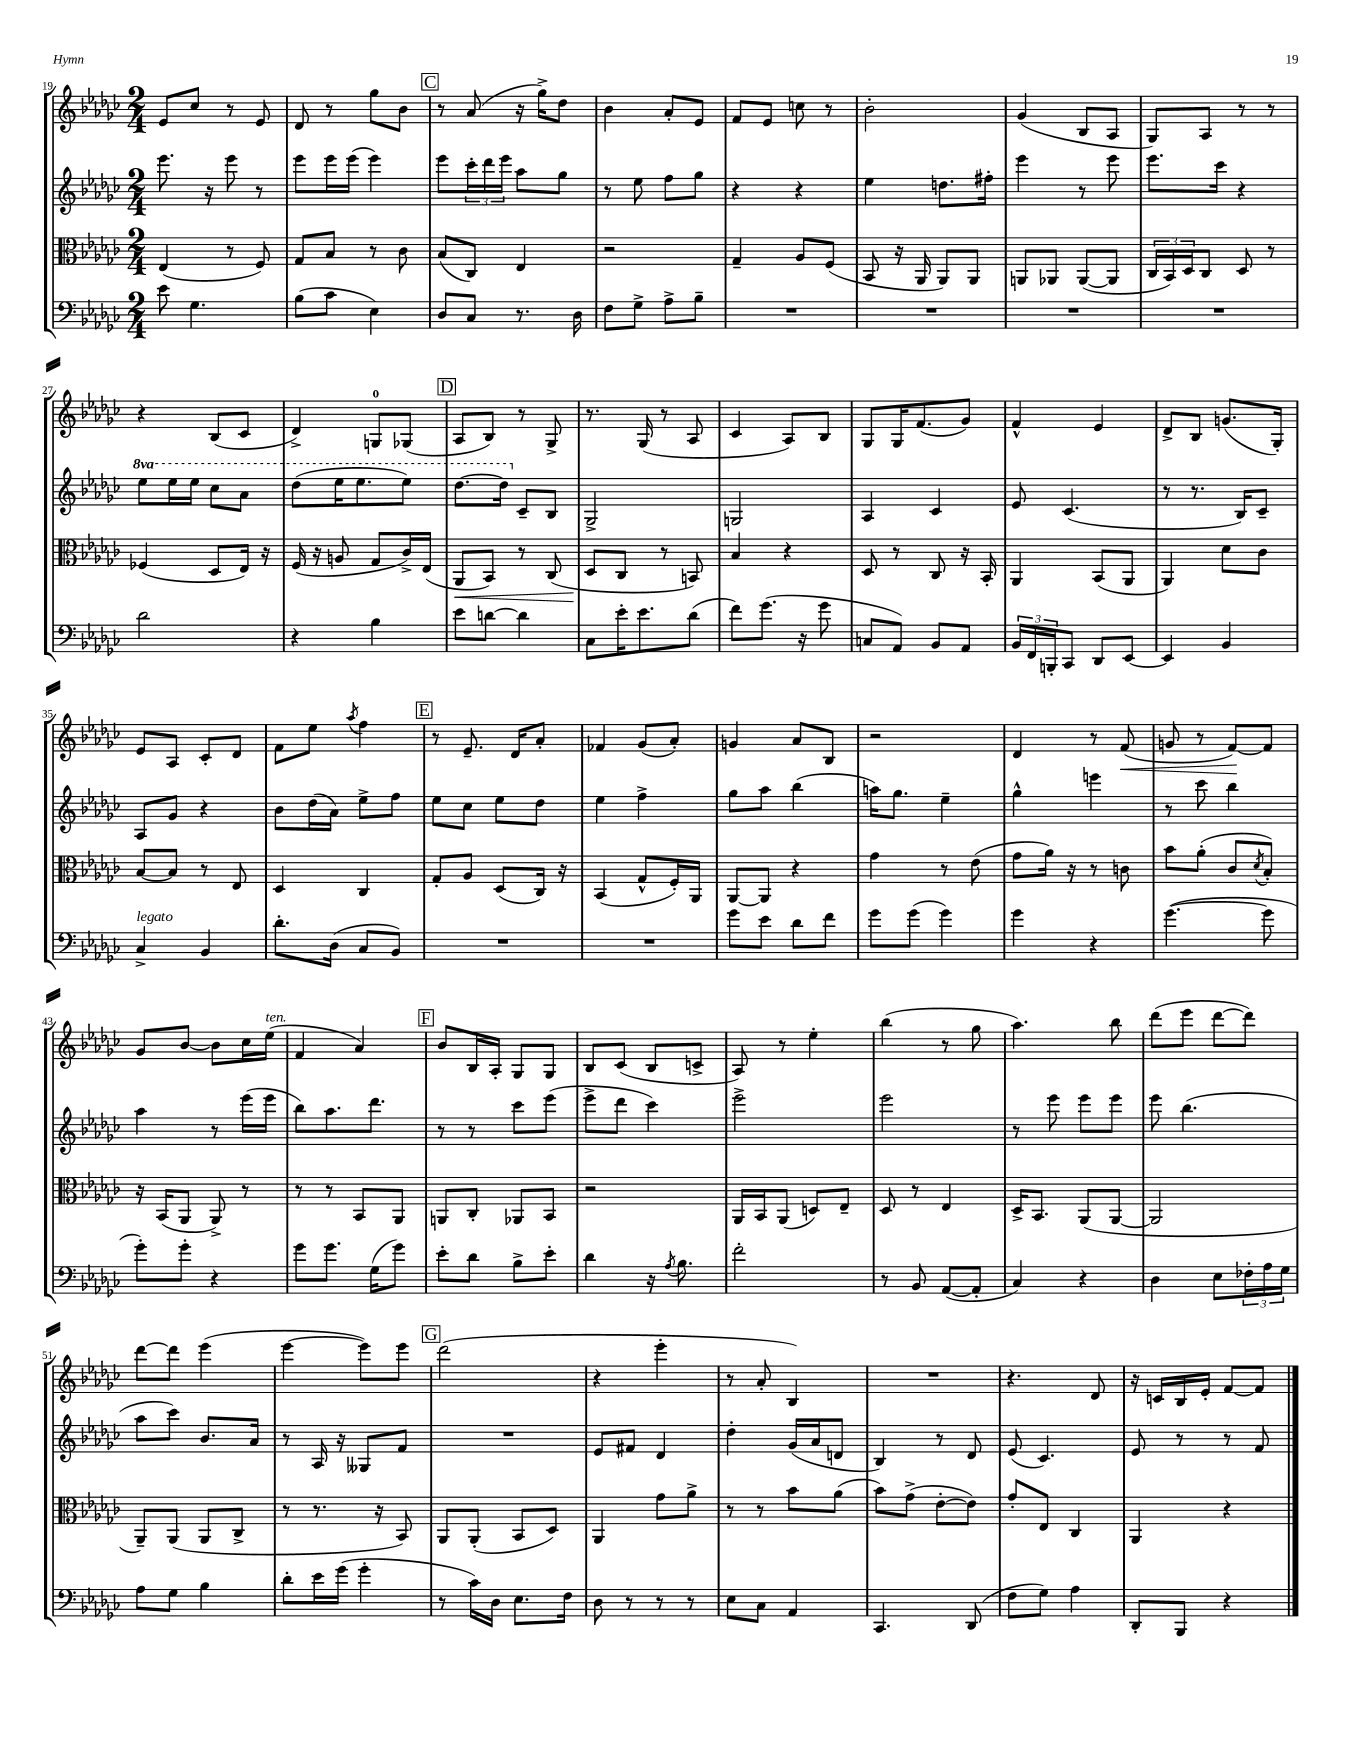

**kern	**kern	**dynam	**kern	**kern	**dynam
*part4	*part3	*part3	*part2	*part1	*part1
*staff4	*staff3	*staff3	*staff2	*staff1	*staff1
*clefF4	*clefC3	*	*clefG2	*clefG2	*
*k[b-e-a-d-g-c-]	*k[b-e-a-d-g-c-]	*	*k[b-e-a-d-g-c-]	*k[b-e-a-d-g-c-]	*
*M2/4	*M2/4	*	*M2/4	*M2/4	*
=19	=19	=19	=19	=19	=19
8e-\	(4E-/	.	8.eee-\	8e-/L	.
4.G-\	.	.	.	8cc-/J	.
.	.	.	16r	.	.
.	8r	.	8eee-\	8r	.
.	8F/)	.	8r	8e-/	.
=20	=20	=20	=20	=20	=20
(8B-\L	8G-/L	.	8eee-\L	8d-/	.
8c-\J	8B-/J	.	16eee-\L	8r	.
.	.	.	(16eee-\JJ	.	.
4E-\)	8r	.	4eee-\)	8gg-\L	.
.	8c-\	.	.	8b-\J	.
!!LO:REH:place=s1:t=C
=21	=21	=21	=21	=21	=21
8D-/L	(8B-/L	.	8eee-\L	8r	.
8C-/J	8C-/J)	.	24ccc-'\L	(8a-/	.
.	.	.	24ddd-\	.	.
.	.	.	24eee-\JJ	.	.
8.r	4E-/	.	8aa-\L	16r	.
.	.	.	.	16gg-^\KL)	.
.	.	.	8gg-\J	8dd-\J	.
16D-\	.	.	.	.	.
=22	=22	=22	=22	=22	=22
8F\L	2r	.	8r	4b-\	.
8G-^\J	.	.	8ee-\	.	.
8A-^\L	.	.	8ff\L	8a-'/L	.
8B-~\J	.	.	8gg-\J	8e-/J	.
=23	=23	=23	=23	=23	=23
2r	4G-~/	.	4r	8f/L	.
.	.	.	.	8e-/J	.
.	8A-/L	.	4r	8ccn\	.
.	(8F/J	.	.	8r	.
=24	=24	=24	=24	=24	=24
2r	8BB-/	.	4ee-\	2b-'\	.
.	16r	.	.	.	.
.	16AA-/	.	.	.	.
.	8AA-/L)	.	8.ddn\L	.	.
.	8AA-/J	.	.	.	.
.	.	.	16ff#X'\Jk	.	.
=25	=25	=25	=25	=25	=25
2r	8AAn/L	.	4eee-\	(4g-/	.
.	8AA-X/J	.	.	.	.
.	([8AA-/L	.	8r	8B-/L	.
.	8AA-/J]	.	8eee-\	8A-/J	.
=26	=26	=26	=26	=26	=26
2r	24C-/LL	.	8.eee-\L	8G-/L)	.
.	24BB-/)	.	.	.	.
.	24D-/J	.	.	.	.
.	8C-/J	.	.	8A-/J	.
.	.	.	16ccc-\Jk	.	.
.	8D-/	.	4r	8r	.
.	8r	.	.	8r	.
!!LO:LB:g=z
=27	=27	=27	=27	=27	=27
*	*	*	*8va	*	*
2d-\	(4F-X/	.	8eee-\L	4r	.
.	.	.	16eee-\L	.	.
.	.	.	16eee-\JJ	.	.
.	8D-/L	.	8ccc-\L	(8B-/L	.
.	16E-/Jk)	.	8aa-\J	8c-/J	.
.	16r	.	.	.	.
=28	=28	=28	=28	=28	=28
4r	(16F/	.	(8ddd-\L	4d-^/)	.
.	16r	.	.	.	.
.	8An/	.	16eee-\K	.	.
.	.	.	8.eee-\	.	.
4B-\	8G-/L	.	.	8Gn/L	.
.	16c-^/L)	.	8eee-\J)	(8G-X/J	.
.	(16E-/JJ	.	.	.	.
!!LO:REH:place=s1:t=D
=29	=29	=29	=29	=29	=29
!	!	!LO:HP:b	!	!	!
8e-\L	8AA-/L	<	[8.ddd-\L	8A-/L	.
[8dn\J	8BB-/J)	.	.	8B-/J)	.
.	.	.	16ddd-\Jk]	.	.
*	*	*	*X8va	*	*
4d\]	8r	.	8c-~/L	8r	.
.	(8C-/	.	8B-/J	8G-^/	.
=30	=30	=30	=30	=30	=30
8C-\L	8D-/L	.	2G-^/	8.r	.
16e-'\K	8C-/J	[	.	.	.
8.e-\	.	.	.	(16G-/	.
.	8r	.	.	8r	.
(8d-\J	8BBn/)	.	.	8A-/	.
=31	=31	=31	=31	=31	=31
8f\L)	4B-/	.	2Gn/	4c-/	.
(8.g-\J	.	.	.	.	.
.	4r	.	.	8A-/L)	.
16r	.	.	.	.	.
8g-\	.	.	.	8B-/J	.
=32	=32	=32	=32	=32	=32
8Cn/L	8D-/	.	4A-/	8G-/L	.
8AA-/J)	8r	.	.	16G-/K	.
.	.	.	.	(8.f/	.
8BB-/L	8C-/	.	4c-/	.	.
8AA-/J	16r	.	.	8g-/J)	.
.	16BB-'/	.	.	.	.
=33	=33	=33	=33	=33	=33
24BB-/LL	4AA-/	.	8e-/	4f^^/	.
24FF/	.	.	.	.	.
24BBBn'/J	.	.	.	.	.
8CC-/J	.	.	(4.c-/	.	.
8DD-/L	(8BB-/L	.	.	4e-/	.
[8EE-/J	8AA-/J	.	.	.	.
=34	=34	=34	=34	=34	=34
4EE-/]	4AA-/)	.	8r	8d-^/L	.
.	.	.	8.r	8B-/J	.
4BB-/	8d-\L	.	.	(8.gn/L	.
.	.	.	16B-/KL)	.	.
.	8c-\J	.	8c-~/J	.	.
.	.	.	.	16G-'/Jk)	.
!!LO:LB:g=z
=35	=35	=35	=35	=35	=35
!LO:TX:a:i:t=legato	!	!	!	!	!
4C-^/	[8B-/L	.	8A-/L	8e-/L	.
.	8B-/J]	.	8g-/J	8A-/J	.
4BB-/	8r	.	4r	8c-'/L	.
.	8E-/	.	.	8d-/J	.
=36	=36	=36	=36	=36	=36
8.d-'\L	4D-/	.	8b-\L	8f\L	.
.	.	.	(16dd-\L	8ee-\J	.
(16D-\Jk	.	.	16a-\JJ)	.	.
.	.	.	.	8qaa-/	.
8C-/L	4C-/	.	8ee-^\L	4ff\	.
8BB-/J)	.	.	8ff\J	.	.
!!LO:REH:place=s1:t=E
=37	=37	=37	=37	=37	=37
2r	8G-'/L	.	8ee-\L	8r	.
.	8A-/J	.	8cc-\J	8.e-~/	.
.	(8D-/L	.	8ee-\L	.	.
.	.	.	.	16d-/KL	.
.	16C-/Jk)	.	8dd-\J	8a-'/J	.
.	16r	.	.	.	.
=38	=38	=38	=38	=38	=38
2r	(4BB-/	.	4ee-\	4f-X/	.
.	8G-^^/L	.	4ff^\	(8g-/L	.
.	16F'/L)	.	.	8a-'/J)	.
.	16AA-/JJ	.	.	.	.
=39	=39	=39	=39	=39	=39
8g-\L	[8AA-/L	.	8gg-\L	4gn/	.
8e-\J	8AA-/J]	.	8aa-\J	.	.
8d-\L	4r	.	(4bb-\	8a-/L	.
8f\J	.	.	.	8B-/J	.
=40	=40	=40	=40	=40	=40
8g-\L	4g-\	.	16aan\KL)	2r	.
.	.	.	8.gg-\J	.	.
(8g-\J	.	.	.	.	.
4g-\)	8r	.	4ee-~\	.	.
.	(8e-\	.	.	.	.
=41	=41	=41	=41	=41	=41
4g-\	8g-\L	.	4gg-^^\	4d-/	.
.	16a-\Jk)	.	.	.	.
.	16r	.	.	.	.
4r	8r	.	4eeen\	8r	.
!	!	!	!	!	!LO:HP:b
.	8cn\	.	.	(8f/	<
=42	=42	=42	=42	=42	=42
([4.g-\	8b-\L	.	8r	8gn/	.
.	(8a-'\J	.	8ccc-\	8r	.
.	8c-/L	.	4bb-\	[8f/L)	.
.	8qd-/	.	.	.	.
8g-\]	8B-'/J)	.	.	8f/J]	[
!!LO:LB:g=z
=43	=43	=43	=43	=43	=43
8g-'\L)	16r	.	4aa-\	8g-/L	.
.	(16BB-/KL	.	.	.	.
8g-'\J	8AA-/J	.	.	[8b-/J	.
4r	8AA-^/)	.	8r	8b-\L]	.
.	8r	.	(16eee-\LL	16cc-\L	.
!	!	!	!	!LO:TX:a:i:t=ten.	!
.	.	.	16eee-\JJ	(16ee-\JJ	.
=44	=44	=44	=44	=44	=44
8g-\L	8r	.	8bb-\L)	4f/	.
8.g-\J	8r	.	8.aa-\	.	.
.	8BB-/L	.	.	4a-/)	.
(16G-\KL	.	.	8.ddd-\J	.	.
8g-\J)	8AA-/J	.	.	.	.
!!LO:REH:place=s1:t=F
=45	=45	=45	=45	=45	=45
8e-'\L	8AAn/L	.	8r	8b-/L	.
8d-\J	8C-'/J	.	8r	16B-/L	.
.	.	.	.	16A-'/JJ	.
8B-^\L	8AA-X/L	.	8ccc-\L	8G-/L	.
8e-'\J	8BB-/J	.	(8eee-\J	8G-/J	.
=46	=46	=46	=46	=46	=46
4d-\	2r	.	8eee-^\L	8B-/L	.
.	.	.	8ddd-\J	(8c-/J	.
16r	.	.	4ccc-\)	8B-/L	.
8qA-/	.	.	.	.	.
8.B-\	.	.	.	.	.
.	.	.	.	8cn^/J	.
=47	=47	=47	=47	=47	=47
2f'\	16AA-/LL	.	2eee-^\	8A-/)	.
.	16BB-/J	.	.	.	.
.	(8AA-/J	.	.	8r	.
.	8Dn/L)	.	.	4ee-'\	.
.	8E-~/J	.	.	.	.
=48	=48	=48	=48	=48	=48
8r	8D-/	.	2eee-\	(4bb-\	.
8BB-/	8r	.	.	.	.
([8AA-/L	4E-/	.	.	8r	.
8AA-'/J]	.	.	.	8gg-\	.
=49	=49	=49	=49	=49	=49
4C-/)	16D-^/KL	.	8r	4.aa-\)	.
.	8.BB-/J	.	.	.	.
.	.	.	8eee-\	.	.
4r	(8AA-/L	.	8eee-\L	.	.
.	[8AA-/J	.	8eee-\J	8bb-\	.
=50	=50	=50	=50	=50	=50
4D-\	2AA-/]	.	8eee-\	(8ddd-\L	.
.	.	.	(4.bb-\	8eee-\J	.
8E-\L	.	.	.	[8ddd-\L	.
24F-X'\L	.	.	.	8ddd-\J])	.
24A-\	.	.	.	.	.
24G-\JJ	.	.	.	.	.
!!LO:LB:g=z
=51	=51	=51	=51	=51	=51
8A-\L	8AA-~/L)	.	8aa-\L	[8ddd-\L	.
8G-\J	(8AA-/J	.	8ccc-\J)	8ddd-\J]	.
4B-\	8AA-/L	.	8.b-/L	(4eee-\	.
.	8C-^/J	.	.	.	.
.	.	.	16a-/Jk	.	.
=52	=52	=52	=52	=52	=52
8d-'\L	8r	.	8r	[4eee-\	.
16e-\L	8.r	.	16A-/	.	.
(16g-\JJ	.	.	16r	.	.
4g-'\	.	.	8G--X/L	8eee-\L])	.
.	16r	.	.	.	.
.	8BB-/)	.	8f/J	8eee-\J	.
!!LO:REH:place=s1:t=G
=53	=53	=53	=53	=53	=53
8r	8AA-/L	.	2r	(2ddd-\	.
16c-\LL)	(8AA-'/J	.	.	.	.
16D-\JJ	.	.	.	.	.
8.E-\L	8BB-/L	.	.	.	.
.	8D-/J)	.	.	.	.
16F\Jk	.	.	.	.	.
=54	=54	=54	=54	=54	=54
8D-\	4AA-/	.	8e-/L	4r	.
8r	.	.	8f#X/J	.	.
8r	8g-\L	.	4d-/	4eee-'\	.
8r	8a-^\J	.	.	.	.
=55	=55	=55	=55	=55	=55
8E-\L	8r	.	4dd-'\	8r	.
8C-\J	8r	.	.	8a-'/	.
4AA-/	8b-\L	.	(16g-/LL	4B-/)	.
.	.	.	16a-/J	.	.
.	(8a-\J	.	8dn/J	.	.
=56	=56	=56	=56	=56	=56
4.CC-/	8b-\L)	.	4B-/)	2r	.
.	(8g-^\J	.	.	.	.
.	[8e-'\L	.	8r	.	.
(8DD-/	8e-\J])	.	8d-/	.	.
=57	=57	=57	=57	=57	=57
8F\L	8g-'/L	.	(8e-/	4.r	.
8G-\J)	8E-/J	.	4.c-/)	.	.
4A-\	4C-/	.	.	.	.
.	.	.	.	8d-/	.
=58	=58	=58	=58	=58	=58
8DD-'/L	4AA-/	.	8e-/	16r	.
.	.	.	.	16cn/LL	.
8BBB-/J	.	.	8r	16B-/	.
.	.	.	.	16e-'/JJ	.
4r	4r	.	8r	[8f/L	.
.	.	.	8f/	8f/J]	.
==	==	==	==	==	==
*-	*-	*-	*-	*-	*-
